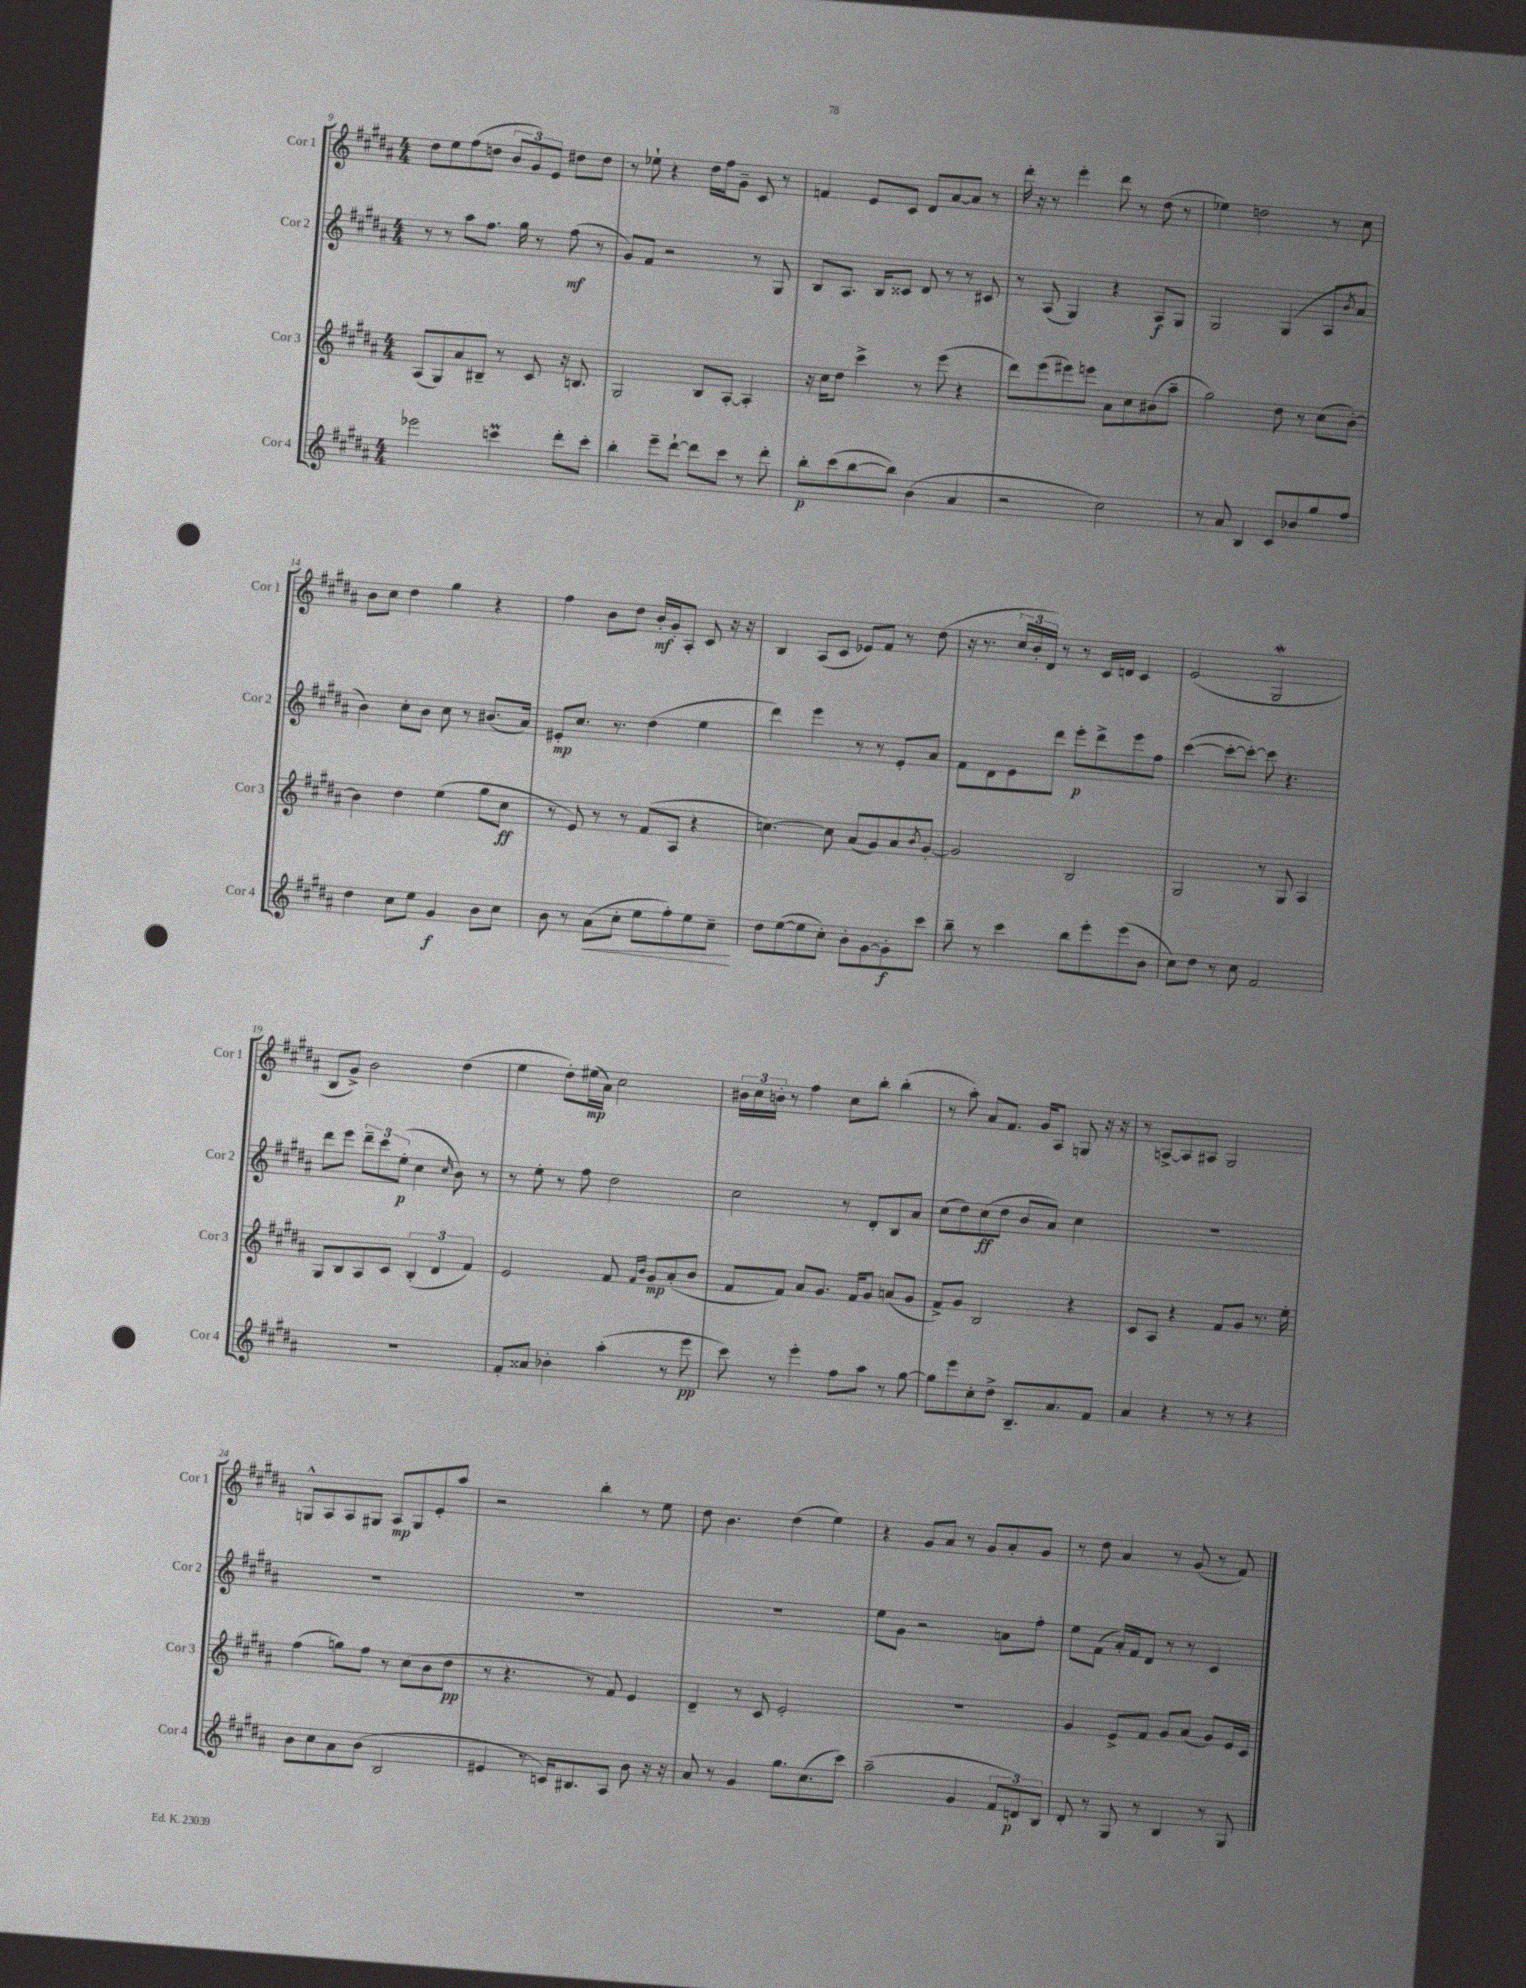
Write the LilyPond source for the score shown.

<<
\new StaffGroup <<
\new Staff = "s0" \with { instrumentName = "Cor 1" shortInstrumentName = "Cor 1" } {
    \clef treble \key b \major \numericTimeSignature \time 4/4
    dis''8 e''8 fis''8( d''8 \tuplet 3/2 { b'8 gis'8) e'8 } dis''8 dis''8 |
    r8 ees''8-! r4 dis''16 fis''16 gis'8-- cis'8 r8 |
    f'4 e'8 cis'8 dis'8 ais'8~ ais'8 r8 |
    dis'''16-. r16 r8 e'''4-. dis'''8 r8 dis''8( r8 |
    ees''4) d''2 r8 cis''8 |
    b'8 cis''8 dis''4 gis''4 r4 |
    fis''4 b'8 dis''8 b'16-.\mf gis'16-. ais8-. cis'8 r16 r16 |
    b4 ais8( cis'8 ees'8) fis'8 r8 dis''8( |
    r16 r8. \tuplet 3/2 { cis''16 b'16-. dis'16) } r8 r8 cis'16 d'16 cis'4 |
    e'2( gis2\mordent |
    b8 gis'8->) b'2 dis''4( |
    e''4 dis''8-.) eis''16\mp( ais'16) cis''2 |
    \tuplet 3/2 { bis'16 cis''16 b'16-. } r8 fis''4 cis''8 b''8-. b''4-.( |
    r8 ais''8-.) ais'8 fis'8. gis'16 ais8 g8 r16 r16 |
    r8 a8~-> a8 ais8 gis2 |
    g8-^ ais8 ais8 gis8 ais8\mp gis8 e'8-. ais''8 |
    r2 b''4-. r8 e''8 |
    dis''8 b'4. dis''4( e''4) |
    r4 gis'8 ais'8 r8 gis'8 ais'8-. gis'8 |
    r8 dis''8 ais'4 r8 gis'8( r8 fis'8) \bar "|." |
}
\new Staff = "s1" \with { instrumentName = "Cor 2" shortInstrumentName = "Cor 2" } {
    \clef treble \key b \major \numericTimeSignature \time 4/4
    r8 r8 ais''8 fis''8. gis''16 r8 fis''8\mf( r8 |
    gis'8) fis'8 r2 r8 gis8 |
    b8 ais8. b16 cisis'8 dis'8 r8 r8 cis'8 |
    r8 ais8( gis4) r4 ais8\f gis8 |
    gis2 gis4( ais8 \acciaccatura { b'8 } ais'8 |
    b'4) cis''8-. b'8 cis''8 r8 bis'8.( ais'16) |
    eis'8-.\mp cis''8. r8. dis''4( e''4 |
    dis'''4) e'''4 r8 r8 e'8-. ais'8 |
    fis'8 dis'8 e'8 dis'''8 e'''8-.\p dis'''8-> e'''8 fis''8 |
    cis'''4~( cis'''8~-. cis'''8~-.) cis'''8 r4. |
    dis'''8 e'''8 \tuplet 3/2 { dis'''8-- cis'''8 e''8-.\p( } cis''4 \grace { cis''16 } b'8) r8 |
    r8 e''8-. r8 fis''8 dis''2 |
    cis''2 r8 dis'8-. b8 ais'8 |
    cis''8( dis''8) cis''8\ff( dis''8 b'8 ais'8) cis''4 |
    R1 |
    R1 |
    R1 |
    R1 |
    e''8 gis'8 r2 a'8 fis''8-. |
    e''8 fis'8( ais'16-.) fis'16 dis'8 r8 r8 cis'4 \bar "|." |
}
\new Staff = "s2" \with { instrumentName = "Cor 3" shortInstrumentName = "Cor 3" } {
    \clef treble \key b \major \numericTimeSignature \time 4/4
    ais8( gis8) ais'8 bis8-- r8 cis'8 r16 b8. |
    gis2 b8 ais8~-. ais4-. |
    r16 cis''16 dis''8 cis'''4-> r8 e'''8( r4 |
    dis'''8) e'''8( eis'''8) e'''8 ais'8 cis''8 bis'8( ais''8-- |
    gis''2) dis''8 r8 cis''8( b'8~-.) |
    b'4 dis''4 e''4( gis''8 cis''8\ff |
    r8 e'8) r8 r8 fis'8( ais8 r4 |
    c''4.~) c''8 ais'8( gis'8) ais'8 \acciaccatura { b'8 } gis'8~-. |
    gis'2 b2 |
    gis2 r8 gis8 ais4 |
    gis8 b8 ais8 cis'8 \tuplet 3/2 { b4-.( dis'4 fis'4) } |
    e'2 fis'8 \grace { fis'16 b'16 } gis'8\mp ais'8-.( b'8 |
    fis'8 fis'8) ais'8 gis'8. fis'16 gis'8 a'8( gis'8 |
    fis'8->) gis'8 b2 r4 |
    cis'8 ais8 r4 fis'8 gis'8 r8. e''16-. |
    fis''4( g''8) fis''8 r8 cis''8( b'8 dis''8\pp |
    r8 r4. r8 fis'8) e'4 |
    dis'4-- r8 cis'8 e'2-. |
    R1 |
    gis'4 e'8-> fis'8 gis'8 ais'8( gis'8) e'16 cis'16 \bar "|." |
}
\new Staff = "s3" \with { instrumentName = "Cor 4" shortInstrumentName = "Cor 4" } {
    \clef treble \key b \major \numericTimeSignature \time 4/4
    ees'''2 c'''4\prall dis'''8-. c'''8-. |
    b''4-. e'''8-- dis'''8~-! dis'''8 cis'''8 r8 dis'''8-. |
    b''8-.\p cis'''8( b''8~ b''8) b'4( ais'4 |
    r2 cis''2) |
    r8 ais'8 b4 cis'8 bes'8 gis''8 fis''8 |
    dis''4 cis''8 e''8 gis'4\f b'8 cis''8 |
    b'8 r8 ais'8\<( cis''8-. e''8 fis''8-.) e''8 cis''8--\! |
    dis''8 e''8~( e''8 cis''8-.) b'8-. gis'8~ gis'8-.\f cis'''8 |
    b''8-- r8 cis'''4 b''8 e'''8-. e'''8( b'8 |
    cis''8) dis''8 r8 cis''8 fis'2 |
    R1 |
    fis'8-. aisis'8 bes'4-. ais''4-.( r8 e'''8\pp |
    cis'''8) r8 e'''4-. fis''8 ais''8 r8 gis''8~ |
    gis''8 e'''8 cis''8-. dis''8-> b8.-- ais'8. fis'8 |
    ais'4 r4 r8 r8 r4 |
    b'8 cis''8 ais'8 b'8( b2 |
    eis'4 r8 c'16) bis8. ais8 b'8 r16 r16 |
    ais'8 r8 gis'4 gis''8. cis''8.( cis'''8) |
    ais''2--( gis'4 \tuplet 3/2 { fis'8 d'8\p) b8 } |
    dis'8-. r8 gis8 r8 b4 r8 gis8 \bar "|." |
}
>>
>>
\layout { \context { \Score currentBarNumber = #9 } }
